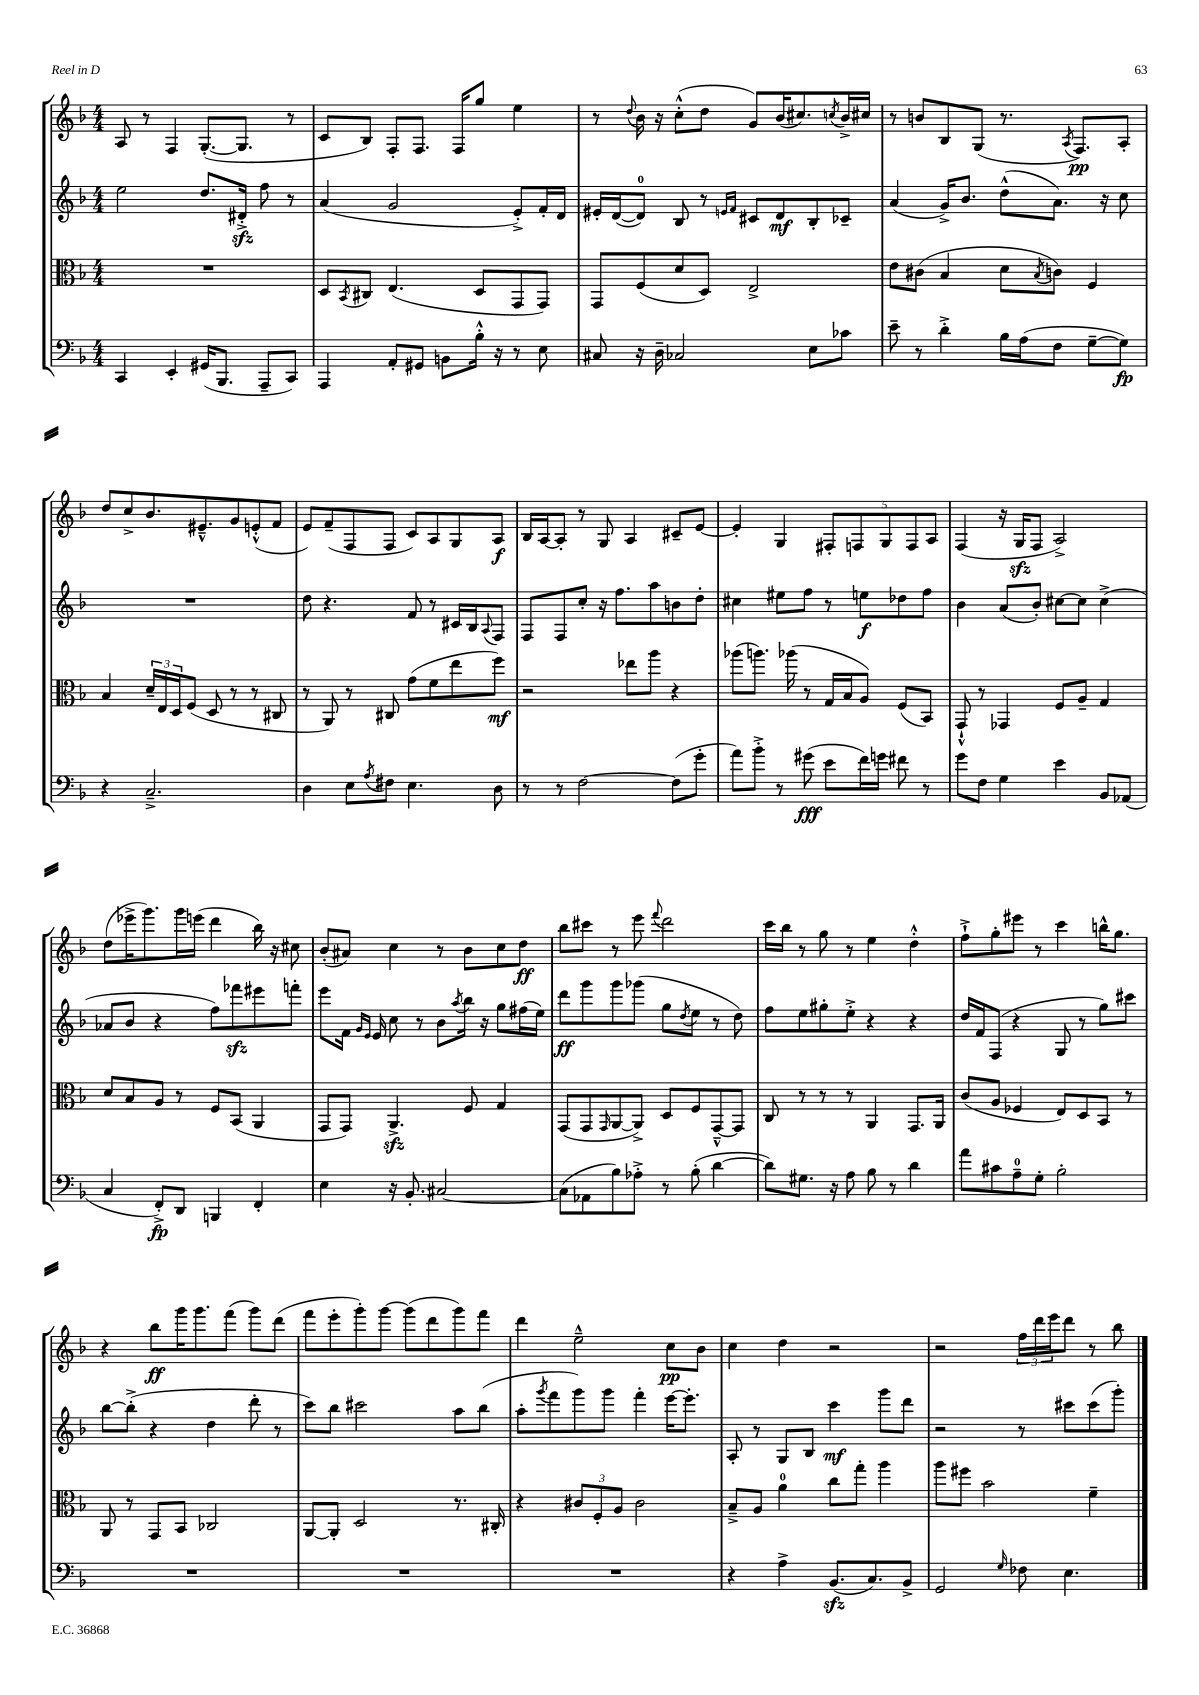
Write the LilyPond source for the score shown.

<<
\new StaffGroup <<
\new Staff = "s0" {
    \clef treble \key f \major \numericTimeSignature \time 4/4
    a8 r8 f4 g8.~-.( g8. r8 |
    c'8 bes8) f8-. f8. f16 g''8 e''4 |
    r8 \appoggiatura { d''8 } bes'16 r16 c''8-.-^( d''8 g'8) bes'16( cis''8.) \acciaccatura { c''8 } bes'16-> cis''16 |
    r8 b'8 bes8 g8( r8. \acciaccatura { a8 } f8.\pp) a8-. |
    d''8 c''8-> bes'8. eis'8.---^ g'8 e'8-.-^( f'8 |
    e'8) f'8--( f8 f8 c'8) a8 g8 a8\f |
    bes16 a16~ a8-. r8 g8 a4 cis'8-- e'8~ |
    e'4-. g4 \tuplet 5/4 { fis8-. f8 g8 f8 a8 } |
    f4( r16 g16\sfz f8 a2->) |
    d''8( ees'''16-> g'''8.) g'''16 e'''16( d'''4 bes''16) r16 cis''8 |
    bes'8-.( ais'8) c''4 r8 bes'8 c''8 d''8\ff |
    bes''8 cis'''8 r8 e'''8 \appoggiatura { f'''8 } d'''2 |
    c'''16 bes''16 r8 g''8 r8 e''4 d''4-.-^ |
    f''8-!-> g''8-. eis'''8 r8 c'''4 b''16-^ g''8. |
    r4 bes''8\ff g'''16 g'''8. f'''8( g'''8) d'''8( |
    f'''8 e'''8-. g'''8-.) g'''8~ g'''8( d'''8 g'''8) f'''8 |
    d'''4 e''2---^ c''8\pp bes'8 |
    c''4 d''4 r2 |
    r2 \tuplet 3/2 { f''16 d'''16 e'''16 } d'''8 r8 bes''8 \bar "|." |
}
\new Staff = "s1" {
    \clef treble \key f \major \numericTimeSignature \time 4/4
    e''2 d''8. dis'16-.->\sfz f''8 r8 |
    a'4( g'2 e'8-.->) f'16-. d'16 |
    eis'16-. d'16~( d'8-0) bes8 r8 \grace { e'16 f'16 } cis'8 d'8\mf bes8-. ces'8-- |
    a'4( g'16->) bes'8. d''8-^( a'8.) r16 c''8 |
    R1 |
    d''8 r4. f'8 r8 cis'16 bes16 \appoggiatura { a8 } f8 |
    f8 f8 c''8-. r16 f''8. a''8 b'8 d''8-. |
    cis''4 eis''8 f''8 r8 e''8\f des''8 f''8 |
    bes'4 a'8( bes'8-.) cis''8~ cis''8 cis''4->( |
    aes'8 bes'8 r4 f''8) fes'''8\sfz eis'''8 f'''8-. |
    e'''8 f'16 \grace { g'16 e'16 } e'16 c''8 r8 bes'8 \acciaccatura { a''8 } bes''16 r16 g''8 fis''16( e''16) |
    d'''8\ff g'''8 g'''8 ges'''8( g''8 \acciaccatura { d''8 } e''8 r8 d''8) |
    f''8 e''8 gis''8-. e''8-.-> r4 r4 |
    d''16 f'16 f8( r4 g8 r8 g''8) cis'''8 |
    bes''8~ bes''8-.->( r4 d''4 d'''8-. r8 |
    c'''8) bes''8 cis'''2 a''8 bes''8( |
    a''8-. \acciaccatura { g'''8 } f'''8 g'''8) g'''8 f'''4-. e'''16~ e'''8.-. |
    a8-. r8 g8 bes8 c'''4\mf g'''8 d'''8 |
    r2 r8 cis'''8 cis'''8( g'''8-.) \bar "|." |
}
\new Staff = "s2" {
    \clef alto \key f \major \numericTimeSignature \time 4/4
    R1 |
    d8 \acciaccatura { bes,8 } cis8 e4.( d8 g,8 g,8) |
    g,8 f8( d'8 d8) e2-> |
    e'8 cis'8( bes4 d'8 \acciaccatura { bes8 } c'8) f4 |
    bes4 \tuplet 3/2 { d'16-- e16 d16 } f8( d8 r8 r8 cis8 |
    r8 a,8) r8 cis8 g'8( f'8 e''8 f''8\mf) |
    r2 ees''8 a''8 r4 |
    aes''8( a''8.) aes''16( r8 g16 bes16 a8) f8( bes,8) |
    g,8-!-^ r8 ges,4 f8 a8-- g4 |
    d'8 bes8 a8 r8 f8 bes,8( a,4 |
    g,8 g,8) a,4.->\sfz f8 g4 |
    g,8( g,8 \grace { g,16 } a,8~ a,8->) d8 f8 g,8~---^ g,8 |
    c8 r8 r8 r8 a,4 g,8. a,16 |
    c'8( a8 fes4 e8) d8 bes,8 r8 |
    a,8 r8 g,8 bes,8 ces2 |
    a,8~ a,8-. d2 r8. cis16-. |
    r4 \tuplet 3/2 { cis'8 f8-. a8 } cis'2 |
    bes8---> a8 a'4-0 c''8 g''8-. a''4 |
    a''8 fis''8 bes'2 f'4-- \bar "|." |
}
\new Staff = "s3" {
    \clef bass \key f \major \numericTimeSignature \time 4/4
    c,4 e,4-. gis,16( bes,,8. a,,8-- c,8) |
    a,,4 a,8-. gis,8 b,8 bes16-.-^ r16 r8 e8 |
    cis8 r16 d16-- ces2 e8 ces'8 |
    e'8-- r8 d'4-.-> bes16 a16( f8 g8~-- g8\fp) |
    r4 c2.---> |
    d4 e8 \acciaccatura { a8 } fis8 e4. d8 |
    r8 r8 f2~ f8( g'8-. |
    a'8) bes'8-.-> r8 gis'8\fff( e'8 f'16) g'16 fis'8 r8 |
    g'8 f8 g4 e'4 bes,8 aes,8( |
    c4 f,8-.->\fp) d,8 b,,4 f,4-. |
    e4 r16 bes,8.-. cis2~ |
    cis8( aes,8 bes8) aes8-.-> r8 bes8-.( d'4~ |
    d'8) gis8. r16 a8 bes8 r8 d'4 |
    a'8 cis'8 a8-0-- g8-. bes2-. |
    R1 |
    R1 |
    R1 |
    r4 a4-> bes,8.\sfz( c8.) bes,8-> |
    g,2 \grace { g16 } fes8 e4. \bar "|." |
}
>>
>>
\layout { \context { \Score \remove "Bar_number_engraver" } }
